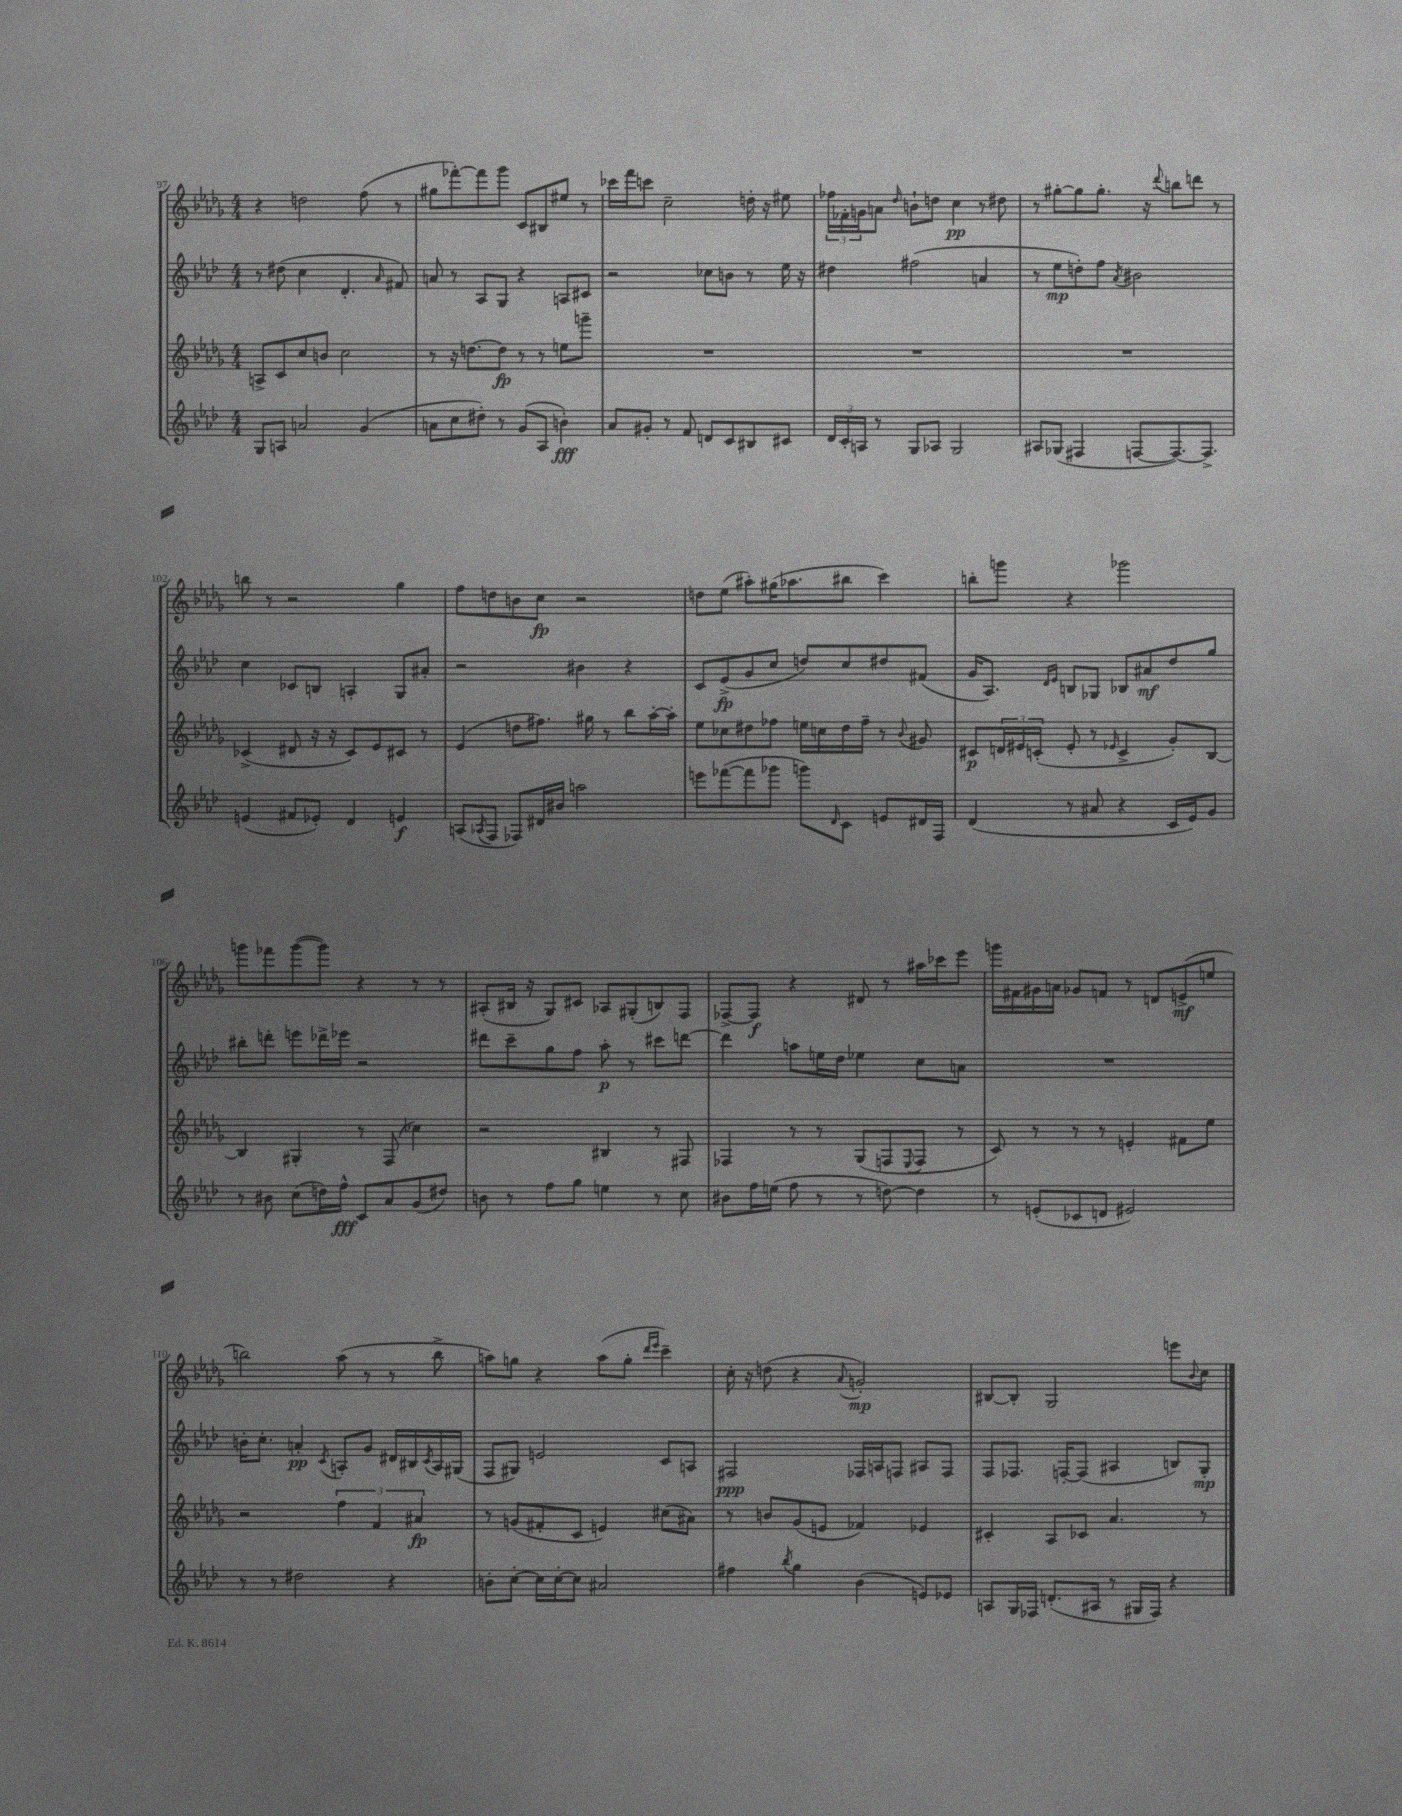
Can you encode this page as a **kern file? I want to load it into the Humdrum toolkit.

**kern	**kern	**kern	**kern
*staff4	*staff3	*staff2	*staff1
*clefG2	*clefG2	*clefG2	*clefG2
*k[b-e-a-d-]	*k[b-e-a-d-g-]	*k[b-e-a-d-]	*k[b-e-a-d-g-]
*M4/4	*M4/4	*M4/4	*M4/4
8G	8A^	8r	4r
8A	8c	(8dd#	.
2a	8cc	4cc	2dd
.	8b	.	.
.	2cc	4.d-'	.
(4g	.	.	(8ff
.	.	16qqa-	.
.	.	8f#)	8r
=	=	=	=
8a	8r	8a	8gg#
8cc	16r	8r	[8fff-')
.	[8.dd	.	.
8dd#')	.	8A-	8fff-]
8r	8dd]	8G	8ggg-
(8g	8r	4r	8c
8A-	8r	.	8B#
4b')	8ee	8A	8ee#
.	8ggg~	8c#	8r
=	=	=	=
8a-	1r	2r	16ccc-
.	.	.	16fff
8g#'	.	.	8ccc
8r	.	.	2cc~
8f	.	.	.
8d	.	8cc-	.
8c	.	8b	.
8B#	.	8r	16dd'
.	.	.	16r
8c#	.	16ee-	8ee#
.	.	16r	.
=	=	=	=
24d-	1r	4dd#	24ff-
24c'	.	.	24f-'
24A	.	.	24g
8r	.	.	8a
.	.	.	16qqdd-
8G	.	(2ff#	8b`
8A-	.	.	8dd
2G	.	.	4cc
.	.	4a	8r
.	.	.	8dd#
=	=	=	=
8A#	1r	8r	8r
(8G-	.	8ee-	[8gg#'
4F#	.	8dd')	8gg#]
.	.	8ff	8.gg#'
.	.	8qa-	.
[8F	.	2b#	.
.	.	.	16r
.	.	.	8qqddd-
8.F_)	.	.	8bb
.	.	.	8ddd
8.F^]	.	.	.
.	.	.	8r
=	=	=	=
(4e	(4c-^	4cc	8bb
.	.	.	8r
8f#	8d#	8c-	2r
8e-')	16r	8B	.
.	16r	.	.
4d-	8c-)	4A'	.
.	8e-	.	.
4e	8c#	8G	4gg-
.	8r	8a#'	.
=	=	=	=
(8A	(4e-	2r	8ff
8qA-	.	.	.
8F	.	.	8dd
8F-)	8dd	.	8b
16d#	8.ff#)	.	8cc
16b#	.	.	.
2aa	.	4b#	2r
.	16gg#	.	.
.	8r	.	.
.	8bb-	4r	.
.	[16aa-'	.	.
.	16aa-']	.	.
=	=	=	=
8eee	8ee-	8c	8dd
([8fff-	8cc-	(8e-^	(8ee-
8fff-]	8dd#	8g	8aa#')
8ggg-	8ff-	8cc	(16gg#
.	.	.	8.aa-
8ggg)	16ee	8dd)	.
.	16cc	.	.
16qqd-	.	.	.
8c	16dd#	8cc	8bb#
.	16ff-~	.	.
8e	8r	8dd#	4ccc)
.	8qqb-	.	.
16d#	8g#	(8f#	.
16F	.	.	.
=	=	=	=
(4d-	8c#	16g	8bb'
.	.	8.A-)	.
.	24d	.	8ggg
.	24e#	.	.
.	(24c'	.	.
.	.	16qqd-	.
.	.	16qqe-	.
8r	8e#'	8B	4r
8a#	8r	8G-	.
.	16qqe-	.	.
4r	4c^	8B-	2ggg-
.	.	8a#	.
16c	8g-')	8dd-	.
16e-)	.	.	.
8g	[8B-	8gg	.
=	=	=	=
8r	4B-]	8bb#'	8ggg
8b#	.	8ddd'	8fff-
(8cc	4G#'	8eee	([8ggg
16dd)	.	16ddd-^	8ggg])
16ff^^	.	16eee-	.
8c	8r	2r	4r
8a-	(8F	.	.
(8g	4cc-)	.	8r
8dd#)	.	.	8r
=	=	=	=
8b	2r	8ddd#	(8A#'
8r	.	8ccc~	16B#
.	.	.	16r
8ff	.	8gg	8G-)
8gg	.	8ff	8c#
4ee	4B#	8aa-'	8A-
.	.	8r	(8G#'
8r	8r	8ccc#	8B)
8cc	8F#	[8ddd	8F
=	=	=	=
8b#	4F-	4ddd]	[8F-^
16ff	.	.	8F-]
(16ee	.	.	.
8ff	8r	8aa	4r
8r	8r	16ee	.
.	.	16dd-	.
8r	(8G-	4ee-	8d#
[8dd)	8F	.	8r
.	8qqE-	.	.
4dd]	8F	8cc	16aa#
.	.	.	16ccc-
.	8r	8a	8eee-
=	=	=	=
8r	8c)	1r	16ggg
.	.	.	16f#
(8e'	8r	.	16g#
.	.	.	16a
8c-	8r	.	8g-
8d	8r	.	8f
2e#)	4e'	.	8r
.	.	.	8d
.	8f#	.	(8e^
.	8ee-	.	8ee
=	=	=	=
8r	2r	16b'	2bb)
.	.	8.cc'	.
8r	.	.	.
2dd#	.	4a'	.
.	.	8qc	.
.	6ff	8A'	(8aa-
.	.	8g	8r
.	6f	.	.
4r	.	16d#	8r
.	.	16B#	.
.	6a#	.	.
.	.	8qc	.
.	.	16A	8bb^
.	.	(16G#	.
=	=	=	=
8b'	8r	8F	8aa)
[8cc'	(8g	8G#)	8gg
16cc]	8f#'	2e	4r
[16cc'	.	.	.
8cc]	8c	.	.
2a#	4e)	.	(8aa
.	.	.	8gg'
.	.	.	16qqddd-
.	.	.	16qqeee-
.	(8cc#	8c	4ccc~)
.	8a#)	8A	.
=	=	=	=
4ff#	8r	2F#	16cc'
.	.	.	16r
.	8b	.	(8dd
8qbb-	.	.	.
4gg	(8g-	.	4r
.	8e	.	.
.	.	.	8qqa-
(4b-	4f-)	16F-	2g')
.	.	16A	.
.	.	8F	.
8e)	4e-	8A#	.
8e-	.	8F	.
=	=	=	=
8A	4c#'	8F	[8B#
16G	.	8.F-	8B#']
16F-	.	.	.
(8.d'	8A-	.	2G-
.	.	[16F'	.
.	8c-	(8F]	.
16A#	.	.	.
8r	4.a-	4A#	.
16G#	.	.	.
16F-)	.	.	.
4r	.	8B)	8eee
.	.	.	8qqb-
.	8r	8G'	8cc
==	==	==	==
*-	*-	*-	*-
